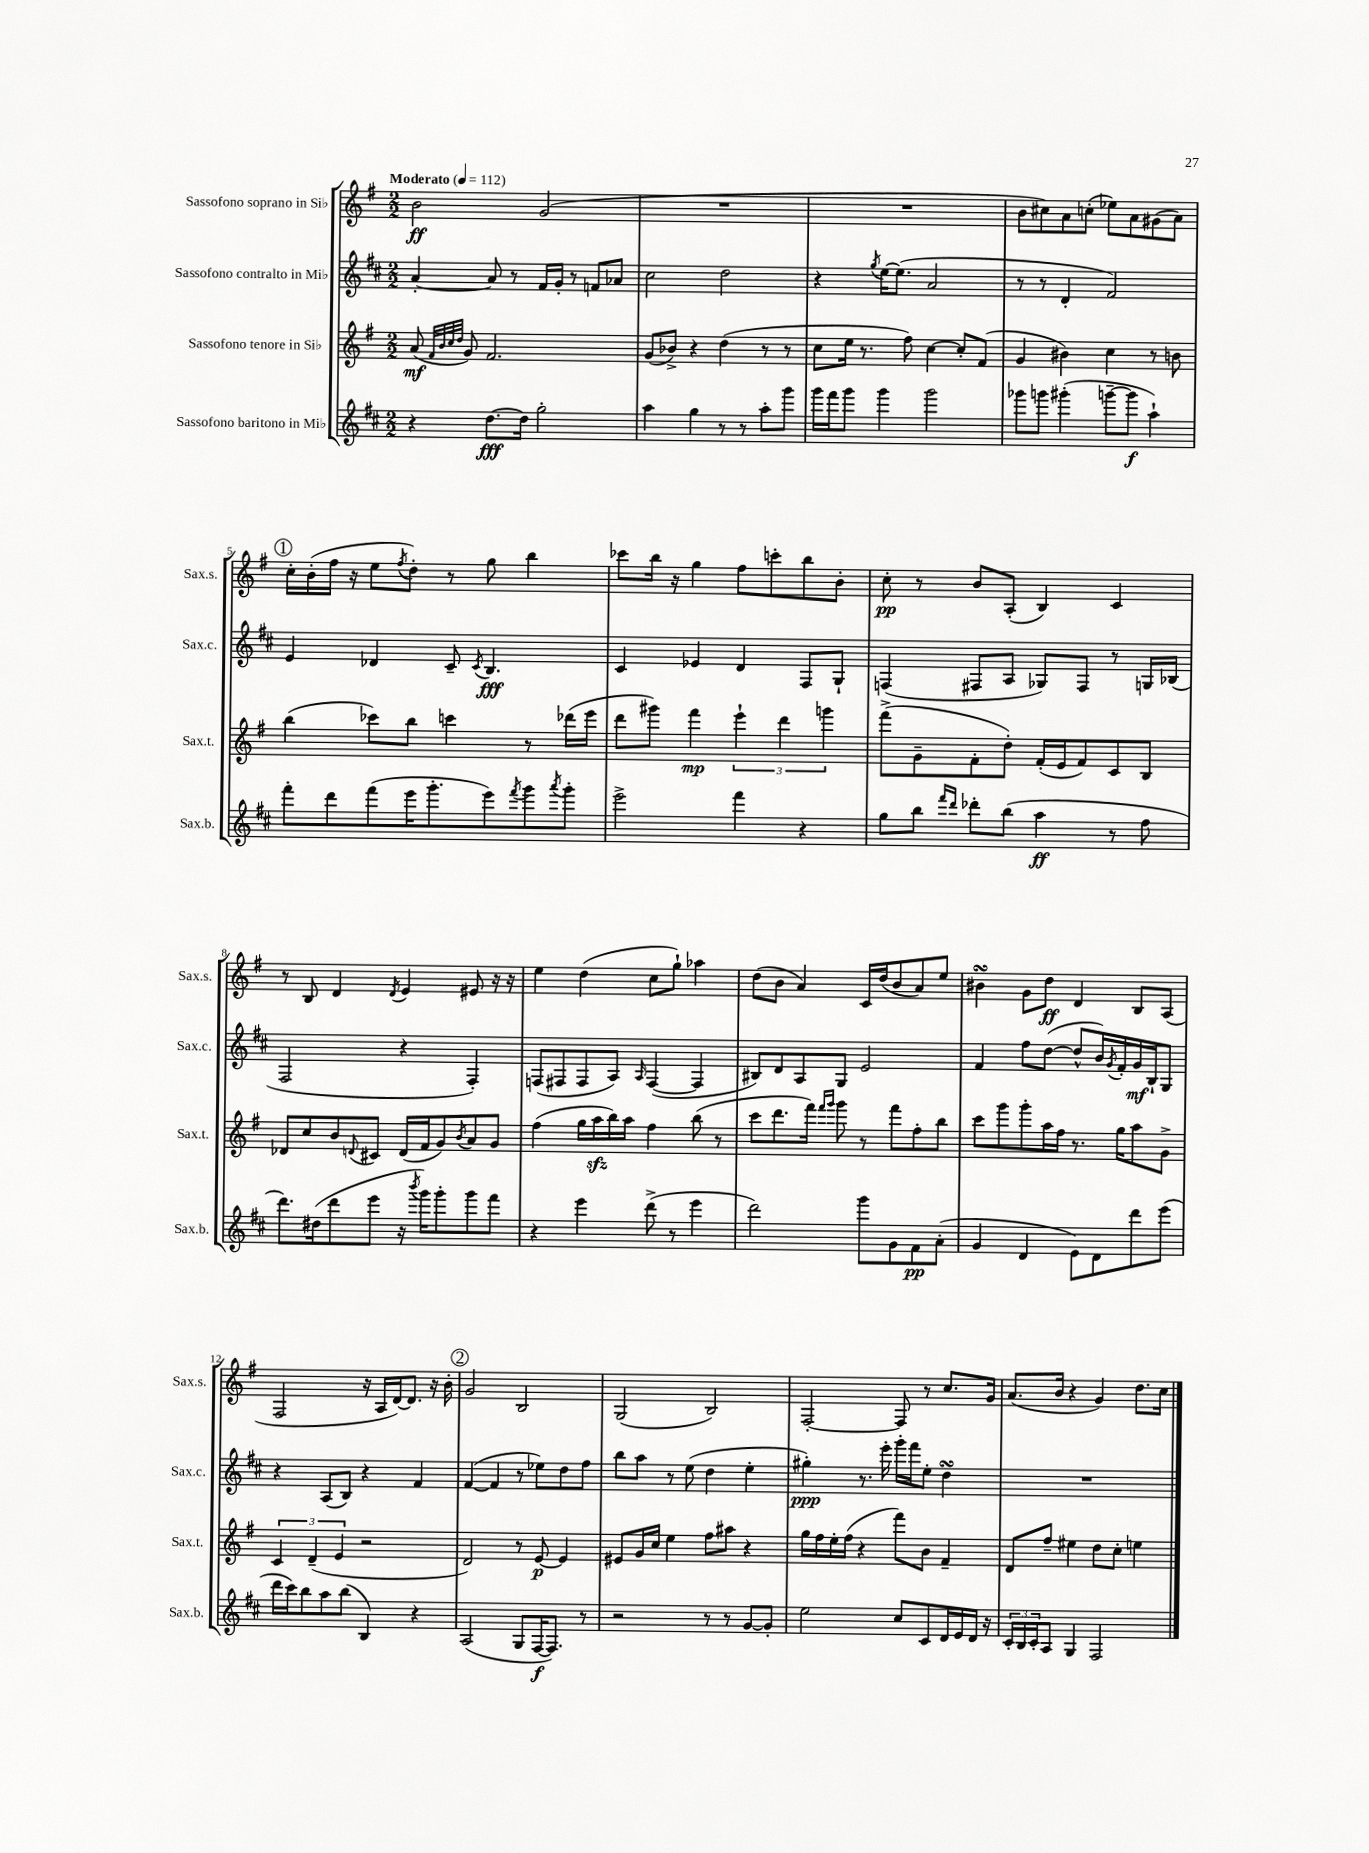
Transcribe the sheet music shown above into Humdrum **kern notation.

**kern	**kern	**kern	**kern
*staff4	*staff3	*staff2	*staff1
*clefG2	*clefG2	*clefG2	*clefG2
*k[f#c#]	*k[f#]	*k[f#c#]	*k[f#]
*M2/2	*M2/2	*M2/2	*M2/2
*MM112	*MM112	*MM112	*MM112
4r	(8a	[4a'	2b
.	32qqf#	.	.
.	32qqb	.	.
.	32qqcc	.	.
.	32qqdd	.	.
.	8g)	.	.
[8.dd	2.f#	8a]	.
.	.	8r	.
16dd]	.	.	.
2gg'	.	16f#	(2g
.	.	16g'	.
.	.	8r	.
.	.	8f	.
.	.	8a-	.
=	=	=	=
4aa	(8g	2cc#	1r
.	8b-^)	.	.
4gg	4r	.	.
8r	(4dd	2dd	.
8r	.	.	.
8aa'	8r	.	.
8ggg	8r	.	.
=	=	=	=
16ggg	8cc	4r	1r
16fff#	.	.	.
8ggg	16ee	.	.
.	8.r	.	.
.	.	8qgg	.
4ggg	.	[16ee	.
.	.	(8.ee]	.
.	8ff#)	.	.
2ggg	[4cc	2a	.
.	8cc']	.	.
.	(8f#	.	.
=	=	=	=
8ggg-	4g	8r	8b
8ggg	.	8r	8cc#)
(4ggg#'	4b#)	4d'	8a
.	.	.	(8cc'
[8ggg~	4cc	2f#)	8ee-)
8ggg]	.	.	8a
4aa`)	8r	.	(8g#
.	8b	.	8a)
=	=	=	=
8fff#'	(4bb	4e	16cc'
.	.	.	(16b'
8ddd	.	.	16ff#
.	.	.	16r
(8fff#	8ccc-)	4d-	8ee
.	.	.	8qff#
16eee	8bb	.	8dd')
8.ggg'	.	.	.
.	4ccc	8c#~	8r
.	.	8qc#	.
8eee)	.	4.B	8gg
8qfff#	.	.	.
8ggg	8r	.	4bb
8qaaa	.	.	.
8ggg'	(16ddd-	.	.
.	16eee	.	.
=	=	=	=
2eee^	8ddd	4c#	8ccc-
.	8ggg#)	.	16bb
.	.	.	16r
.	4fff#	4e-	4gg
4fff#	6eee`	4d	8ff#
.	.	.	8ccc'
.	6ddd	.	.
4r	.	8F#	8bb
.	6ggg	.	.
.	.	8G`	8b'
=	=	=	=
8gg	(8fff#^	(4F	8cc'
8bb	8g~	.	8r
16qqfff#	.	.	.
16qqddd	.	.	.
8ddd-'	8f#'	8F#	8b
(8bb	8dd')	8A	(8A'
4aa	(16f#'	8G-)	4B)
.	16e	.	.
.	8f#)	8F#	.
8r	8c	8r	4c
8ff#	8B	16G	.
.	.	(16B-	.
=	=	=	=
8.ddd)	8d-	2F#	8r
.	8cc	.	8B
(16dd#	.	.	.
8ddd	8b	.	4d
.	8qqd	.	.
8eee	8c#	.	.
.	.	.	8qd
16r	(16d	4r	4e
8qbbb	.	.	.
16ggg)	16f#	.	.
8ggg'	8g)	.	.
.	8qb	.	.
8ggg	8a	4F#')	8e#
8fff#	8g	.	16r
.	.	.	16r
=	=	=	=
4r	(4ff#	(8F	4ee
.	.	8F#	.
4eee	16gg	8F#	(4dd
.	16aa	.	.
.	16bb)	8A)	.
.	16aa	.	.
.	.	16qqA	.
(8ddd^	4ff#	([4F#	8cc
8r	.	.	8gg`)
4eee	(8bb	4F#]	4aa-
.	8r	.	.
=	=	=	=
2ddd)	8ccc	8B#)	(8dd
.	8.ddd	8d	8b
.	.	8A	4a)
.	16fff#)	.	.
.	16qqfff#	.	.
.	16qqggg	.	.
.	8ggg	8G	.
8ggg	8r	2e	16c
.	.	.	(16dd
8g	8fff#	.	8b
8f#	8ff#'	.	8a)
(8a'	8bb	.	8ee
=	=	=	=
4g	8ccc	4f#	4b#
.	8ggg	.	.
4d	8ggg'	8ff#	8g
.	16aa	([8dd	8dd
.	16ff#	.	.
8e)	8.r	8dd^^]	4d
8d	.	16b)	.
.	.	8qg	.
.	16gg	16f#'	.
8ddd	8aa	16g	8B
.	.	16B`	.
(8eee	8g^	8G	(8A
=	=	=	=
16ddd	6c	4r	2F#
16ccc#)	.	.	.
8bb	.	.	.
.	(6d~	.	.
8aa	.	(8A	.
.	6e	.	.
(8bb	.	8B)	.
4B)	2r	4r	16r
.	.	.	16A
.	.	.	[16d)
.	.	.	8.d]
4r	.	4f#	.
.	.	.	16r
.	.	.	16b'
=	=	=	=
(2A	2d)	([4f#	2g
.	.	4f#]	.
8G	8r	8r	2B
[16F#	[8e	8ee-)	.
8.F#])	.	.	.
.	4e]	8dd	.
8r	.	8ff#	.
=	=	=	=
2r	8e#	8bb	(2G
.	16g	8aa	.
.	16cc	.	.
.	4ee	8r	.
.	.	(8ee	.
8r	8ff#	4dd	2B)
8r	8aa#	.	.
[8g	4r	4ee'	.
8g']	.	.	.
=	=	=	=
2ee	16gg	4gg#')	[2F#'
.	16ff#	.	.
.	16ee'	.	.
.	(16ff#	.	.
.	4r	8.r	.
.	.	16eee'	.
8cc#	8fff#)	16ggg'	8F#]
.	.	16fff#	.
8c#	8b	8ee'	8r
16d	4f#~	4dd	8.cc
16e	.	.	.
16d	.	.	.
16r	.	.	16g
=	=	=	=
24c#'	8d	1r	(8.a
24B	.	.	.
24c#'	.	.	.
8A	8ff#~	.	.
.	.	.	16b
4G	4ee#	.	4r
2F#	8dd	.	4g)
.	8cc'	.	.
.	4ee	.	8.dd
.	.	.	16cc
==	==	==	==
*-	*-	*-	*-
